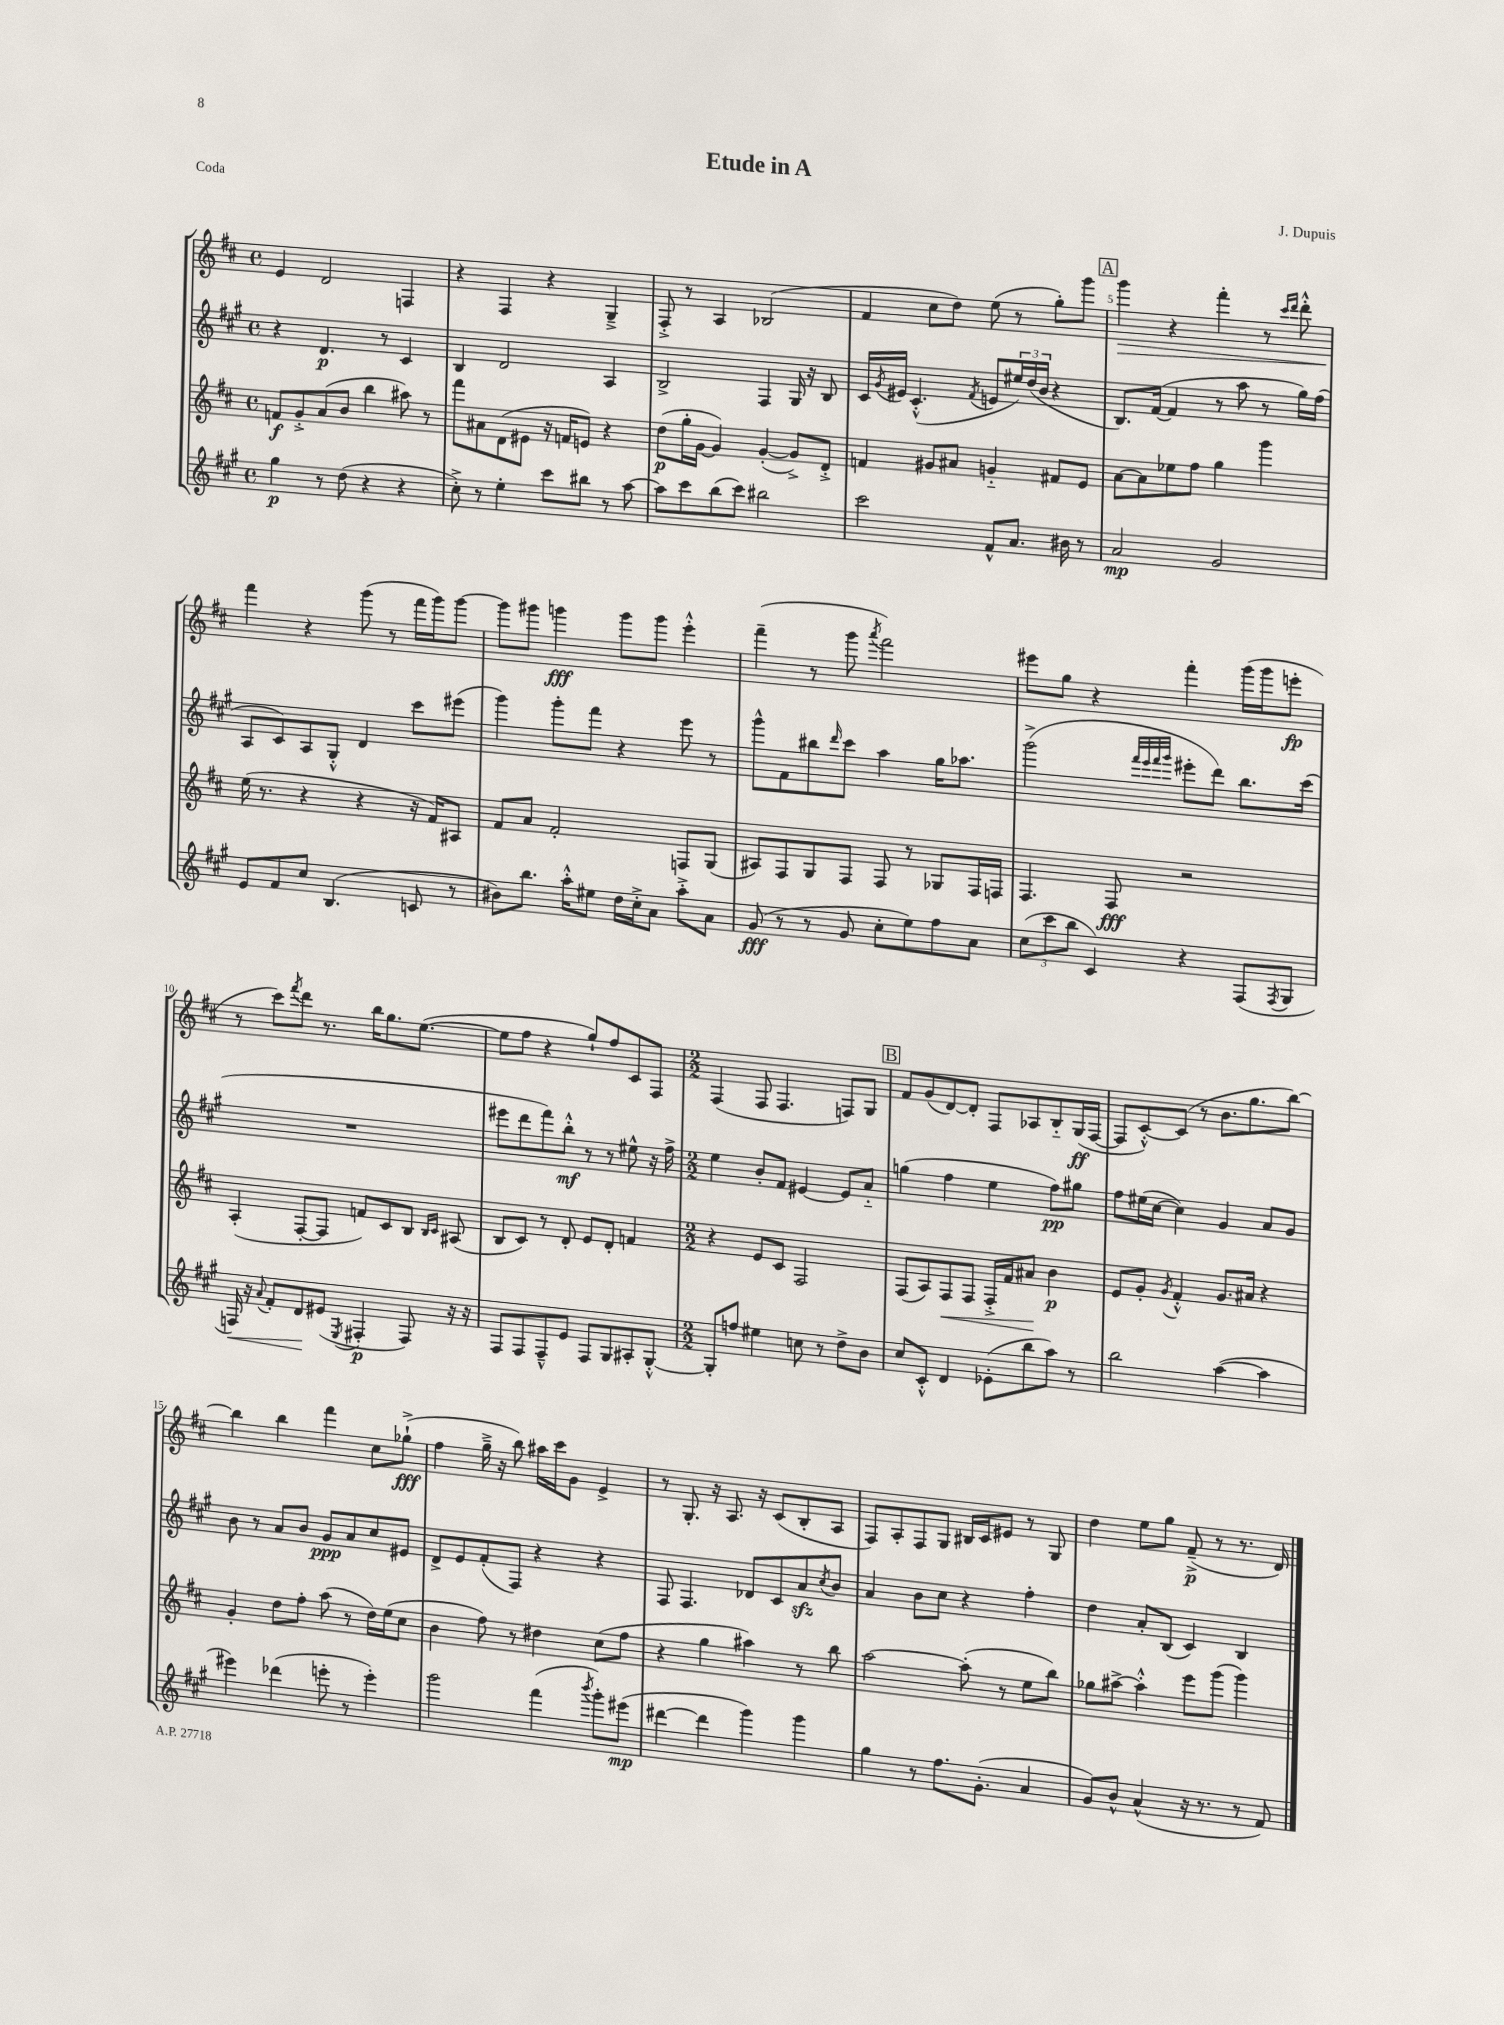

**kern	**kern	**kern	**kern
*staff4	*staff3	*staff2	*staff1
*clefG2	*clefG2	*clefG2	*clefG2
*k[f#c#g#]	*k[f#c#]	*k[f#c#g#]	*k[f#c#]
*M4/4	*M4/4	*M4/4	*M4/4
*met(c)	*met(c)	*met(c)	*met(c)
4gg#	8f	4r	4e
.	8g'^	.	.
8r	(8a	4.d	2d
(8dd	8b	.	.
4r	4bb	.	.
.	.	8r	.
4r	8aa#)	4c#	4F
.	8r	.	.
=	=	=	=
8cc#'^)	8fff#	4B	4r
8r	8a#	.	.
4ee'	(8d	2d	4F#
.	8e#	.	.
8ccc#	16r	.	4r
.	16f	.	.
8bb#	8e)	.	.
8r	4r	4A	4G~^
[8aa	.	.	.
=	=	=	=
8aa]	(8dd	2B^	8F#'^
8ccc#	16gg'	.	8r
.	[16g	.	.
(8bb	4g])	.	4A
8ccc#)	.	.	.
2bb#	([4g'	4F#	(2B-
.	8g^])	16G#	.
.	.	16r	.
.	8d'^	8B	.
=	=	=	=
2ccc#	4f	16c#	4f#
.	.	8qg#	.
.	.	16e#	.
.	.	(4.c#'^^	.
.	8g#	.	8cc#
.	8a#	.	8dd)
.	.	8qf#	.
8f#^^	4g'~	8e	(8ee
8.a	.	24ee#)	8r
.	.	(24dd	.
.	.	24b	.
.	8f#	4r	8gg')
16b#	.	.	.
8r	8e	.	8ggg
=	=	=	=
2a	[8a	8.B)	4ggg
.	8a]	.	.
.	.	([16f#	.
.	8ee-	4f#]	4r
.	8ff#	.	.
2g#	4gg	8r	4fff#'
.	.	8aa	.
.	4ggg	8r	8r
.	.	.	16qqccc#
.	.	.	16qqddd
.	.	16gg#)	8ddd'^^
.	.	(16ff#	.
=	=	=	=
8e	(16ee	8A	4fff#
.	8.r	.	.
8f#	.	8c#)	.
8cc#	4r	8A	4r
(4.B	.	8G#'^^	.
.	4r	4d	(8ggg
.	.	.	8r
8c	16r	8ccc#	16fff#
.	16f#)	.	16ggg)
8r	8A#	(8eee#	[8ggg
=	=	=	=
8b#)	8f#	4ggg#)	8ggg]
8.bb	8a	.	8ggg#
.	2f#'	8ggg#'	4ggg
16aa'^^	.	.	.
8ee#	.	8fff#	.
16dd	.	4r	8ggg
16cc#'^	.	.	.
8a	.	.	8ggg
8aa'^	8F	8eee	4eee'^^
8a	(8G	8r	.
=	=	=	=
(8g#	8A#)	8ggg#^^	(4fff#~
8r	8F#	8f#	.
8r	8G	8bb#	8r
.	.	16qqddd	.
8g#	8F#	8ccc#	8ggg
.	.	.	8qaaa
8cc#'	8F#	4aa	2fff#)
8ee)	8r	.	.
8ff#	8G-	16gg#	.
.	.	8.aa-	.
8a	16F#	.	.
.	16F	.	.
=	=	=	=
(12cc#	4.F#	(2ggg#^	8eee#
12ccc#	.	.	.
.	.	.	8gg
12bb	.	.	.
4c#)	.	.	4r
.	8F#	.	.
.	.	32qqfff#	.
.	.	32qqeee	.
.	.	32qqfff#	.
.	.	32qqggg#	.
4r	2r	8eee#'	4fff#'
.	.	8ddd)	.
(8F#	.	8.bb	(16ggg
.	.	.	16ggg
8qF#	.	.	.
8G#	.	.	8eee'
.	.	(16ccc#	.
=	=	=	=
16F)	(4A'	1r	8r
16r	.	.	.
8qqa	.	.	.
8f#'	.	.	8ccc#)
.	.	.	8qfff#
8d	[8F#'	.	8ddd
(8e#	8F#]	.	8.r
8qE	.	.	.
4F#'	8f)	.	.
.	.	.	16bb
.	8c#	.	8.gg
8F#)	8B	.	.
.	.	.	([8.ee
.	16qqB	.	.
.	16qqc#	.	.
16r	(8A#	.	.
16r	.	.	.
=	=	=	=
8F#	8B	8eee#	8ee]
8F#	8c#)	8ddd	8ff#
8F#~^^	8r	8fff#)	4r
8e	8d'	8bb'^^	.
8F#	8e	8r	8gg`)
8G#	8d'	8r	8ff#
8A#'	4f	8ee#^^	8c#
[8G#'^^	.	16r	8F#
.	.	16ff#^	.
=	=	=	=
*M2/2	*M2/2	*M2/2	*M2/2
8G#']	4r	4ee	(4F#
8ff	.	.	.
4ee#	8e	8b'	8F#
.	8c#	8f#	4.F#
8cc	2F#	[4e#	.
8r	.	.	.
8dd^	.	8e#]	8F)
8b	.	8a'~	8G
=	=	=	=
8cc#	(8F#	(4gg	8f#
8c#'^^	8A)	.	(8g
4d	8F#	4ff#	[8d)
.	8F#	.	8d']
(8e-'	16F#'^	4ee	8F#
.	16f#	.	.
8bb	8a#	.	8A-
8aa)	4b	8ff#)	8B'~
8r	.	8gg#	(16G
.	.	.	[16F#
=	=	=	=
2bb	8e	8ff#	8F#]
.	8g'	(16ee#	[8c#'^^)
.	.	[16cc#	.
.	8qg	.	.
.	4f#'^^	4cc#])	(8c#]
.	.	.	8r
([4aa	8.g	4g#	8.b
.	16a#	.	8.gg
4aa]	4r	8a	.
.	.	8g#	[8bb)
=	=	=	=
4eee#)	4g'	8b	4bb]
.	.	8r	.
(4ddd-	8dd	8a	4bb
.	8ff#'	8b	.
8eee'	(8aa	8g#	4fff#
8r	8r	8a	.
4eee')	16dd)	8cc#	8cc#
.	(16ee	.	.
.	8cc#	8e#	(8gg-`^
=	=	=	=
2ggg#	4b	8d^	4ff#
.	.	8e	.
.	8ff#)	(8f#'	16gg~^
.	.	.	16r
.	8r	8F#)	8bb)
(4fff#	4dd#	4r	16aa#
.	.	.	16ccc#
.	.	.	8g
8qbbb	.	.	.
8ggg#')	(8cc#	4r	4e^
(8eee#	8ff#	.	.
=	=	=	=
[4ddd#	4r	8F#	8r
.	.	4.F#	8.G'
4ddd#]	4gg	.	.
.	.	.	16r
.	.	.	8.A
4ggg#)	4aa#)	8d-	.
.	.	.	16r
.	.	8c#	(8c#
4ggg#	8r	8a	8B'
.	.	8qcc#	.
.	8bb	8b	8A
=	=	=	=
4gg#	[2aa	4a	8F#)
.	.	.	8A'
8r	.	8b	8F#
8.ff#	.	8cc#	8G
.	(8aa']	4r	16B#
(8.g#'	.	.	16c#
.	8r	.	8e#
4a	8ee	4ff#'	8r
.	8bb)	.	8G
=	=	=	=
8g#)	8gg-	4dd	4dd
8b^^	[8aa#^	.	.
(4a^^	4aa#'^^]	8a'	8ee
.	.	(8B	8gg
16r	8eee	4c#)	(8f#~^
8.r	.	.	.
.	(8ggg	.	8r
8r	4ggg)	4B	8.r
8f#)	.	.	.
.	.	.	16d)
==	==	==	==
*-	*-	*-	*-
